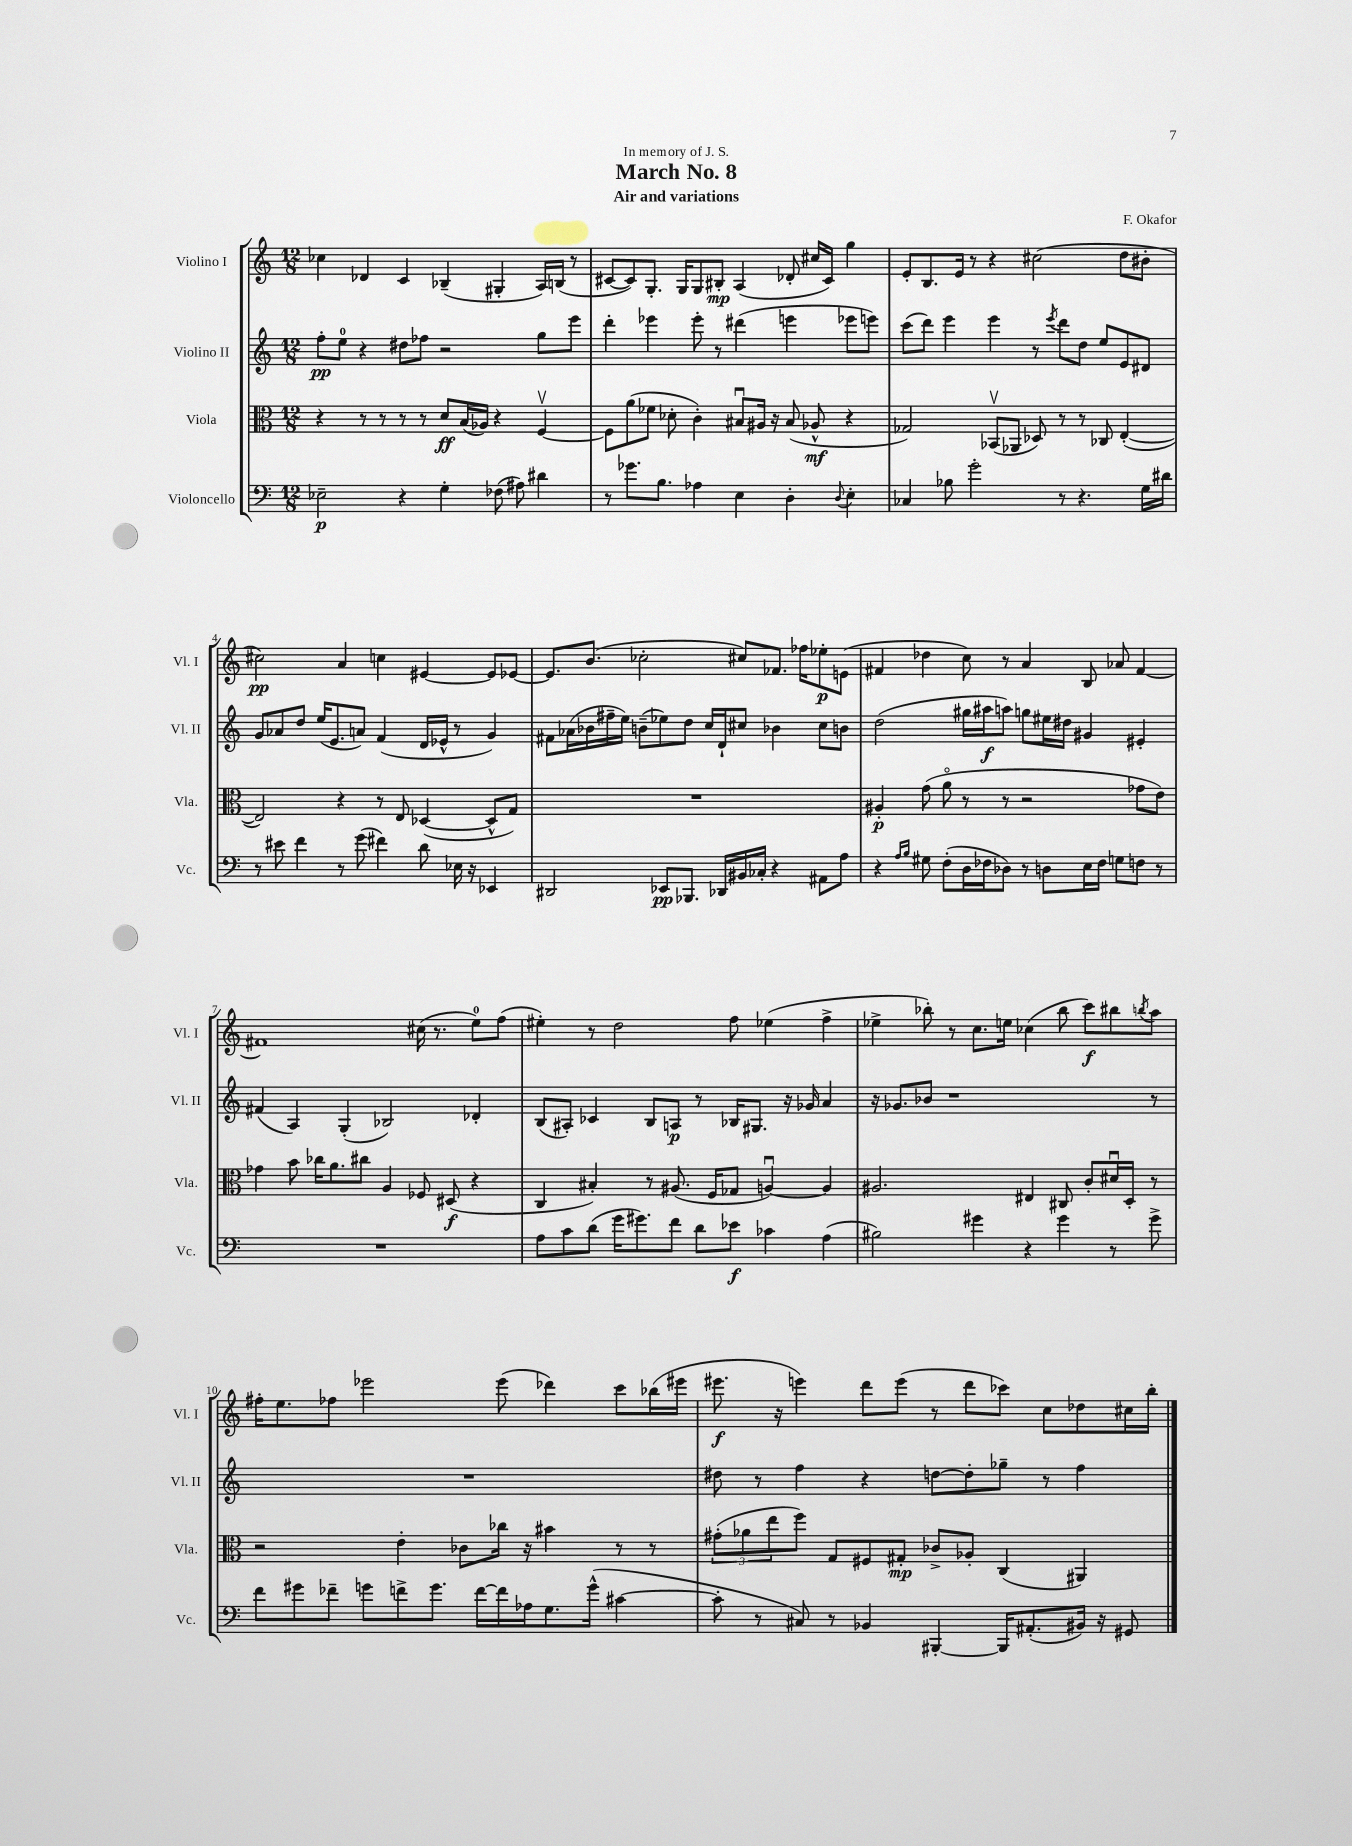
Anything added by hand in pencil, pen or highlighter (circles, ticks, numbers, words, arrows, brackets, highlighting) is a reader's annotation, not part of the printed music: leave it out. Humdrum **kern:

**kern	**dynam	**kern	**dynam	**kern	**dynam	**kern	**dynam
*part4	*part4	*part3	*part3	*part2	*part2	*part1	*part1
*staff4	*staff4	*staff3	*staff3	*staff2	*staff2	*staff1	*staff1
*I"Violoncello	*	*I"Viola	*	*I"Violino II	*	*I"Violino I	*
*I'Vc.	*	*I'Vla.	*	*I'Vl. II	*	*I'Vl. I	*
*clefF4	*	*clefC3	*	*clefG2	*	*clefG2	*
*k[]	*	*k[]	*	*k[]	*	*k[]	*
*M12/8	*	*M12/8	*	*M12/8	*	*M12/8	*
=1	=1	=1	=1	=1	=1	=1	=1
2E-X~\	p	4r	.	8ff'\L	pp	4cc-X\	.
.	.	.	.	8ee\J	.	.	.
.	.	8r	.	4r	.	4d-X/	.
.	.	8r	.	.	.	.	.
4r	.	8r	.	8dd#X\L	.	4c/	.
.	.	8r	.	8ff-X\J	.	.	.
4G'\	.	8d/L	ff	2r	.	(4B-X~/	.
.	.	(16B/L	.	.	.	.	.
.	.	16A-X/JJ)	.	.	.	.	.
(8F-X\	.	4r	.	.	.	4G#X'/	.
8A#X\)	.	.	.	.	.	.	.
4d#X\	.	[4Fv/	.	8gg\L	.	16A/LL)	.
.	.	.	.	.	.	(16Bn/JJ	.
.	.	.	.	8eee\J	.	8r	.
=2	=2	=2	=2	=2	=2	=2	=2
8r	.	8F\L]	.	4ddd'\	.	[8c#X/L	.
8.g-X\L	.	(8a\	.	.	.	8c#/])	.
.	.	8f-X\J	.	4eee-X\	.	8.G'/J	.
8.B\J	.	.	.	.	.	.	.
.	.	8d-X'\	.	.	.	.	.
.	.	.	.	.	.	16G/KL	.
4A-X\	.	4c'\)	.	8eee-'\	.	8G/	.
.	.	.	.	8r	.	8B#X'/J	mp
4E\	.	8B#Xu/L	.	(4ddd#X\	.	(4A/	.
.	.	16A#X/Jk	.	.	.	.	.
.	.	16r	.	.	.	.	.
4D'\	.	(8B#/	.	4eeen\	.	8d-X'/	.
.	.	8A-X^^/	mf	.	.	16cc#X/LL	.
.	.	.	.	.	.	16c#/JJ)	.
8qqD/	.	.	.	.	.	.	.
4E'\	.	4r	.	8eee-X\L	.	4gg\	.
.	.	.	.	8eeen\J)	.	.	.
=3	=3	=3	=3	=3	=3	=3	=3
4C-X/	.	2G-X/)	.	(8ccc\L	.	8e'/L	.
.	.	.	.	8ddd\J)	.	8.B/	.
8B-X\	.	.	.	4eee\	.	.	.
.	.	.	.	.	.	16e/Jk	.
2g'\	.	.	.	.	.	8r	.
.	.	(8BB-Xv/L	.	4eee\	.	4r	.
.	.	8AA-X/J	.	.	.	.	.
.	.	8D-X/)	.	8r	.	(2cc#X\	.
.	.	.	.	8qeee/	.	.	.
8r	.	8r	.	8ddd\L	.	.	.
4.r	.	8r	.	8dd\J	.	.	.
.	.	8C-X/	.	8ee/L	.	.	.
.	.	([4E'/	.	8e/	.	8dd\L	.
16G\LL	.	.	.	8d#X/J	.	8b#X'\J	.
16d#X\JJ	.	.	.	.	.	.	.
!!LO:LB:g=z
=4	=4	=4	=4	=4	=4	=4	=4
8r	.	2E/])	.	8g/L	.	2cc#X\)	pp
8e#X\	.	.	.	8a-X/	.	.	.
4f\	.	.	.	8dd/J	.	.	.
.	.	.	.	(16ee/KL	.	.	.
.	.	.	.	8.e/	.	.	.
8r	.	4r	.	.	.	4a/	.
(8g\	.	.	.	8an/J)	.	.	.
4f#X\)	.	8r	.	(4f/	.	4ccn\	.
.	.	8E/	.	.	.	.	.
8d\	.	([4D-X/	.	16d/LL	.	[4e#X/	.
.	.	.	.	16e-X^^/JJ	.	.	.
16E-X\	.	.	.	8r	.	.	.
16r	.	.	.	.	.	.	.
4EE-X/	.	8D-^^/L]	.	4g/)	.	8e#/L]	.
.	.	8G/J)	.	.	.	[8e-X/J	.
=5	=5	=5	=5	=5	=5	=5	=5
2DD#X/	.	1.r	.	8f#X\L	.	8.e-/L]	.
.	.	.	.	(16a-X\L	.	.	.
.	.	.	.	16b-X\	.	(8.b/J	.
.	.	.	.	16ff#X~\	.	.	.
.	.	.	.	16ee\JJ)	.	.	.
.	.	.	.	(8bn~\L	.	2cc-X'\	.
8EE-X/L	pp	.	.	8ee-X\)	.	.	.
8.BBB-X/J	.	.	.	8dd\J	.	.	.
.	.	.	.	16cc/LL	.	.	.
16DD-X/LL	.	.	.	16d`/J	.	.	.
16BB#X/	.	.	.	8cc#X/J	.	8cc#X/L)	.
16C-X'/JJ	.	.	.	.	.	.	.
4r	.	.	.	4b-X\	.	8.f-X/J	.
.	.	.	.	.	.	16ff-X\KL	.
8AA#X\L	.	.	.	8cc#\L	.	8ee-X'\	p
8A\J	.	.	.	8bn\J	.	(8en\J	.
=6	=6	=6	=6	=6	=6	=6	=6
4r	.	4A#X'/	p	(2dd\	.	4f#X/	.
16qqA/LL	.	.	.	.	.	.	.
16qqB/JJ	.	.	.	.	.	.	.
8G#X\	.	(8g\	.	.	.	4dd-X\	.
(8F'\L	.	8a\	.	.	.	.	.
16D\L	.	8r	.	16gg#X\LL	.	8cc\)	.
16F-X\J	.	.	.	16aa#X\J	f	.	.
8D-X\J)	.	8r	.	8aan\J)	.	8r	.
8r	.	2r	.	8ggn\L	.	4a/	.
8Dn\L	.	.	.	16ee#X\L	.	.	.
.	.	.	.	16dd#X\JJ	.	.	.
16E\L	.	.	.	4g#X/	.	8B/	.
16F-\JJ	.	.	.	.	.	.	.
8Gn\L	.	.	.	.	.	8a-X/	.
8Fn\J	.	8g-X\L	.	4e#X'/	.	[4f#/	.
8r	.	8e\J)	.	.	.	.	.
!!LO:LB:g=z
=7	=7	=7	=7	=7	=7	=7	=7
1.r	.	4g-X\	.	(4f#X/	.	1f#X]	.
.	.	8b\	.	4A/)	.	.	.
.	.	16cc-X\KL	.	.	.	.	.
.	.	8.a\	.	.	.	.	.
.	.	.	.	(4G'/	.	.	.
.	.	8cc#X\J	.	.	.	.	.
.	.	4A/	.	2B-X/)	.	.	.
.	.	8F-X/	.	.	.	(16cc#X\	.
.	.	.	.	.	.	8.r	.
.	.	(8D#X/	f	.	.	.	.
.	.	4r	.	4d-X'/	.	8ee\L)	.
.	.	.	.	.	.	(8ff\J	.
=8	=8	=8	=8	=8	=8	=8	=8
8A\L	.	4C/	.	(8B/L	.	4ee#X'\)	.
8c\	.	.	.	8A#X'/J)	.	.	.
(8d\J	.	4B#X'/)	.	4c-X/	.	8r	.
16g\KL	.	.	.	.	.	2dd\	.
8.g#X\)	.	.	.	.	.	.	.
.	.	8r	.	8B/L	.	.	.
8f\J	.	(8.A#X/	.	8An/J	p	.	.
8d\L	.	.	.	8r	.	.	.
.	.	16F/KL	.	.	.	.	.
8e-X\J	f	8G-X/J	.	16B-X/KL	.	8ff\	.
.	.	.	.	8.G#X/J	.	.	.
4c-X\	.	[4Anu/)	.	.	.	(4ee-X\	.
.	.	.	.	16r	.	.	.
.	.	.	.	16g-X/	.	.	.
(4A\	.	4A/]	.	4a/	.	4ff^\	.
=9	=9	=9	=9	=9	=9	=9	=9
2B#X\)	.	2.A#X/	.	16r	.	4ee-X^\	.
.	.	.	.	8.g-X/L	.	.	.
.	.	.	.	8b-X/J	.	8bb-X'\)	.
.	.	.	.	1r	.	8r	.
4g#X\	.	.	.	.	.	8.cc\L	.
.	.	.	.	.	.	16een\Jk	.
4r	.	4E#X/	.	.	.	(4cc-X\	.
4g#\	.	8C#X/	.	.	.	8bb-\	.
.	.	8c'/L	.	.	.	8ccc\L)	f
8r	.	16d#Xu/L	.	.	.	8bb#X\	.
.	.	16D'/JJ	.	.	.	.	.
.	.	.	.	.	.	8qbbn/	.
8g#^\	.	8r	.	8r	.	8aa\J	.
!!LO:LB:g=z
=10	=10	=10	=10	=10	=10	=10	=10
8f\L	.	2r	.	1.r	.	16ff#X'\KL	.
.	.	.	.	.	.	8.ee\	.
8g#X\	.	.	.	.	.	.	.
8f-X~\J	.	.	.	.	.	8ff-X\J	.
8gn\L	.	.	.	.	.	2eee-X\	.
8fn^\	.	4e'\	.	.	.	.	.
8.g\J	.	.	.	.	.	.	.
.	.	8c-X\L	.	.	.	.	.
[16f\LL	.	.	.	.	.	.	.
16f\]	.	16cc-X\Jk	.	.	.	(8eee-\	.
16A-X\J	.	16r	.	.	.	.	.
8.G\	.	4b#X\	.	.	.	4ddd-X\)	.
(16g^^\Jk	.	.	.	.	.	.	.
[4c#X\	.	8r	.	.	.	8ccc\L	.
.	.	8r	.	.	.	(16bb-X\L	.
.	.	.	.	.	.	16eee#X\JJ	.
=11	=11	=11	=11	=11	=11	=11	=11
8c#'\]	.	(12g#X'\L	.	8dd#X\	.	8.eee#X\	f
.	.	12a-X\	.	.	.	.	.
8r	.	.	.	8r	.	.	.
.	.	12ee\	.	.	.	.	.
.	.	.	.	.	.	16r	.
8C#X/)	.	8ff\J)	.	4ff\	.	4eeen\)	.
8r	.	8G/L	.	.	.	.	.
4BB-X/	.	8F#X/	.	4r	.	8ddd\L	.
.	.	8G#X'/J	mp	.	.	(8eee\J	.
[4BBB#X'/	.	8c-X^/L	.	[8ddn\L	.	8r	.
.	.	8A-X'/J	.	8dd'\]	.	8ddd\L	.
16BBB#/KL]	.	(4C/	.	8gg-X~\J	.	8ccc-X\J)	.
(8.AA#X'/	.	.	.	.	.	.	.
.	.	.	.	8r	.	8cc\L	.
16BB#X/Jk)	.	4AA#X/)	.	4ff\	.	8dd-X\	.
16r	.	.	.	.	.	.	.
8GG#X/	.	.	.	.	.	16cc#X\L	.
.	.	.	.	.	.	16bb'\JJ	.
==	==	==	==	==	==	==	==
*-	*-	*-	*-	*-	*-	*-	*-
